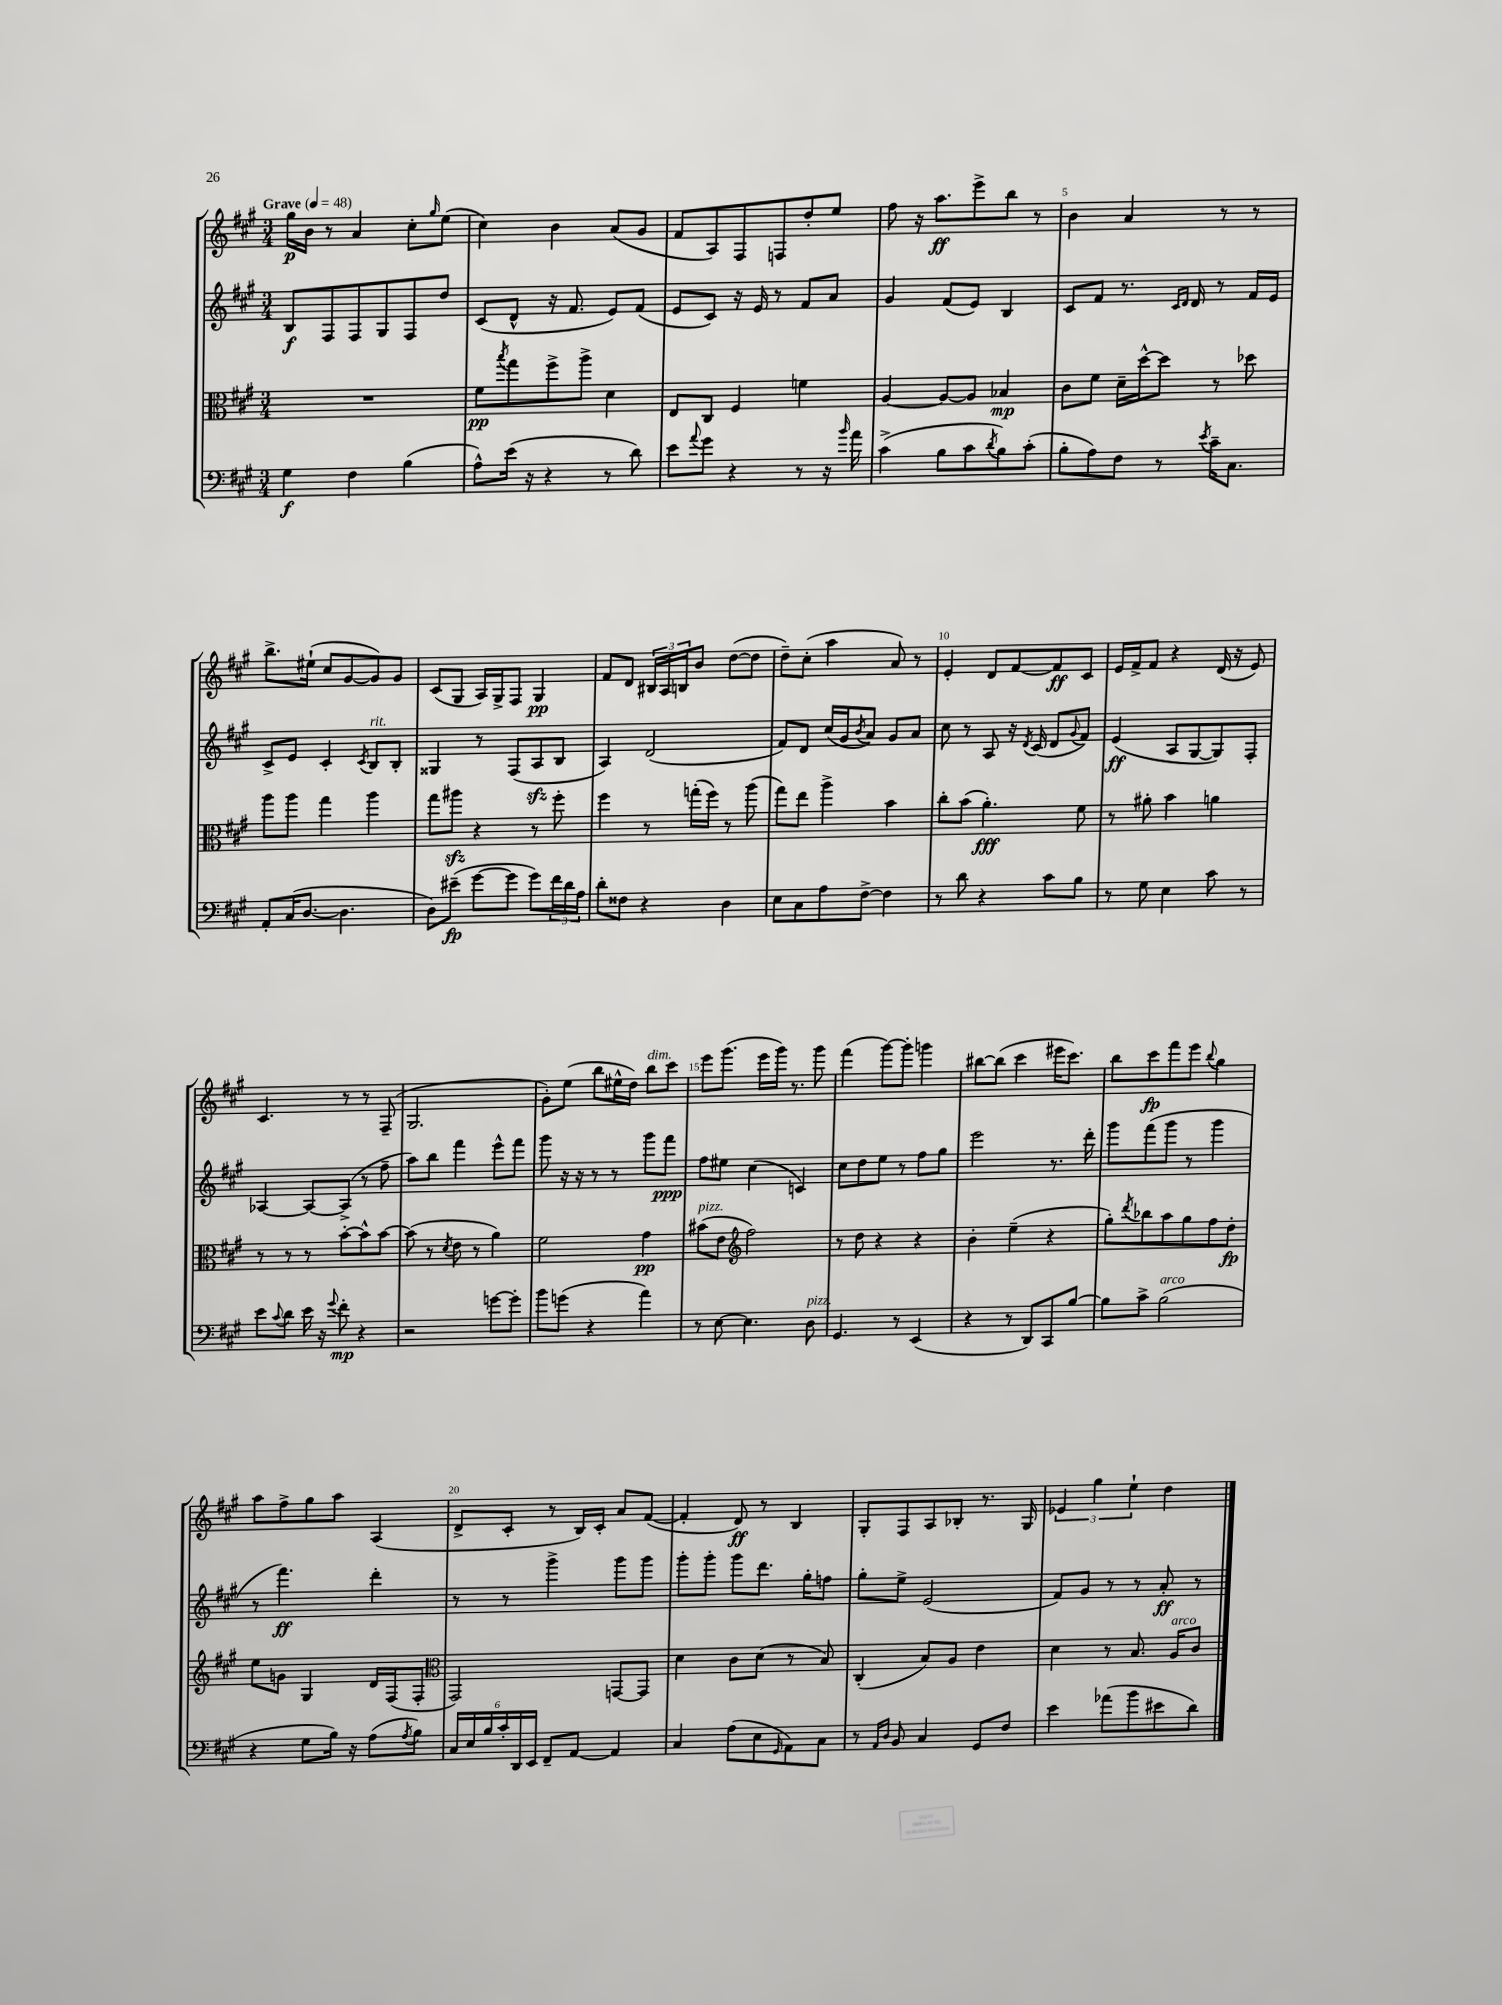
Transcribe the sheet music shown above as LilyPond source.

<<
\new StaffGroup <<
\new Staff = "s0" {
    \clef treble \key a \major \numericTimeSignature \time 3/4 \tempo "Grave" 4 = 48
    gis''16\p b'16 r8 a'4 cis''8-. \grace { gis''16 } e''8( |
    cis''4) b'4 a'8( gis'8 |
    fis'8 a8) fis8 f8 d''8-. e''8 |
    fis''8 r16 a''8.\ff e'''8-> b''8 r8 |
    b'4 a'4 r8 r8 |
    b''8.-> eis''16-!( cis''8 gis'8~ gis'8) gis'8 |
    cis'8( gis8 a16) gis16-> fis8 gis4\pp |
    fis'8 d'8 \tuplet 3/2 { bis16 a16 b16 } b'8 d''8~( d''8 |
    d''8--) cis''8-.( a''4 a'8) r8 |
    e'4-. d'8 fis'8~ fis'8\ff cis'8 |
    e'16 fis'16-> fis'8 r4 d'16( r16 e'8) |
    cis'4. r8 r8 fis8--( |
    gis2. |
    gis'8-.) e''8( b''8 eis''16-^ d''16) b''8^\markup { \italic "dim." } cis'''8 |
    e'''8 gis'''8.( e'''16 gis'''16) r8. gis'''8 |
    fis'''4( gis'''8~) gis'''8-. g'''4 |
    bis''8~ bis''8( cis'''4 eis'''16 cis'''8.) |
    b''8 cis'''8\fp fis'''8 e'''8 \appoggiatura { b''8 } gis''4 |
    a''8 fis''8-> gis''8 a''8 a4( |
    d'8-> cis'8-. r8 b16) cis'16-. a'8 fis'8~( |
    fis'4-. d'8\ff) r8 b4 |
    gis8-. fis8 a8 bes8-. r8. gis16 |
    \tuplet 3/2 { ees'4 gis''4 e''4-! } d''4 \bar "|." |
}
\new Staff = "s1" {
    \clef treble \key a \major \numericTimeSignature \time 3/4
    b8\f fis8 fis8 gis8 fis8 d''8 |
    cis'8( d'8-^ r16 fis'8. e'8) fis'8( |
    e'8 cis'8) r16 e'16 r8 fis'8 a'8 |
    gis'4 fis'8( e'8) b4 |
    cis'8 fis'8 r8. \grace { cis'16 d'16 } d'16 r8 fis'16 e'16 |
    cis'8-> e'8 cis'4-. \acciaccatura { cis'8 } b8^\markup { \italic "rit." } b8-. |
    gisis4 r8 fis8( a8\sfz b8 |
    a4) d'2( |
    fis'8) d'8 cis''16( gis'16 \acciaccatura { b'8 } a'8) gis'8 a'8 |
    cis''8 r8 a8 r16 \acciaccatura { d'8 } cis'16( d'8 \appoggiatura { gis'8 } fis'8) |
    e'4\ff( a8 gis8~ gis8) fis8-. |
    aes4~ aes8~ aes8->( r8 fis''8-- |
    a''8) b''8 fis'''4 e'''8-^ fis'''8 |
    gis'''8 r16 r16 r8 r8 gis'''8 fis'''8\ppp |
    fis''8 eis''8 cis''4( c'4) |
    cis''8 d''8 e''8 r8 fis''8 gis''8 |
    e'''2 r8. d'''16-. |
    gis'''8 fis'''8( gis'''8 r8 gis'''4 |
    r8 fis'''4.\ff) d'''4-. |
    r8 r8 gis'''4-> gis'''8 gis'''8 |
    gis'''8-. gis'''8-. gis'''8 d'''8. gis''16-. f''8 |
    gis''8-. e''8-> e'2( |
    fis'8) gis'8 r8 r8 a'8-.\ff r8 \bar "|." |
}
\new Staff = "s2" {
    \clef alto \key a \major \numericTimeSignature \time 3/4
    R2. |
    fis'8\pp \acciaccatura { b''8 } gis''8 fis''8-> a''8-> d'4 |
    e8 cis8 fis4 f'4 |
    a4~ a8~ a8 bes4\mp |
    cis'8 fis'8 d'16-- d''16~-^ d''8 r8 des''8 |
    a''8 a''8 gis''4 a''4 |
    gis''8 ais''8\sfz r4 r8 fis''8-. |
    fis''4 r8 g''16-.( fis''16) r8 a''8( |
    gis''8) e''8 a''4-> b'4 |
    cis''8-. b'8( a'4.-.\fff) fis'8 |
    r8 ais'8-. b'4 a'4 |
    r8 r8 r8 b'8~-. b'8-^ b'8~ |
    b'8( r8 \acciaccatura { d'8 } e'8 r8 a'4) |
    fis'2 gis'4\pp |
    bis'8^\markup { \italic "pizz." }( e'8 \clef treble fis''2) |
    r8 d''8 r4 r4 |
    b'4-. e''4--( r4 |
    gis''8-.) \acciaccatura { d'''8 } bes''8 a''8 gis''8 fis''8 d''8-.\fp |
    e''8 g'8 gis4 d'16 fis16( fis8-. |
    \clef alto gis,2) g,8~ g,8 |
    d'4 cis'8 d'8( r8 b8) |
    cis4-.( b8) a8 e'4 |
    d'4 r8 b8. a16^\markup { \italic "arco" } cis'8 \bar "|." |
}
\new Staff = "s3" {
    \clef bass \key a \major \numericTimeSignature \time 3/4
    gis4\f fis4 b4( |
    a8-^) e'16( r16 r4 r8 d'8) |
    e'8 \appoggiatura { a'8 } gis'8 r4 r8 r16 \grace { b'16 } a'16 |
    cis'4->( b8 cis'8 \acciaccatura { d'8 } b8) cis'8-.( |
    b8-. a8) fis8 r8 \acciaccatura { e'8 } cis'16-- cis8. |
    a,8-. cis16( d8.~ d4. |
    d8) eis'8--\fp( gis'8~ gis'8 gis'8) \tuplet 3/2 { fis'16 d'16 a16 } |
    d'8-. fisis8 r4 d4 |
    e8 cis8 a8 fis8~-> fis4 |
    r8 d'8 r4 cis'8 b8 |
    r8 gis8 e4 cis'8 r8 |
    e'8 \appoggiatura { cis'8 } d'8 e'16 r16 \appoggiatura { gis'8 } fis'8-.\mp r4 |
    r2 g'8~ g'8-. |
    b'8 g'8( r4 a'4) |
    r8 e8~ e4. d8^\markup { \italic "pizz." } |
    gis,4. r8 e,4( |
    r4 r8 d,8) cis,8 b8~ |
    b8 cis'8-> b2^\markup { \italic "arco" }( |
    r4 gis8 b16) r16 a8( \acciaccatura { a8 } b8) |
    \tuplet 6/4 { cis16 e16 b16 cis'16-. d,16 e,16 } fis,8-- a,8~ a,4 |
    cis4 a8( e8 \grace { gis,16 } a,8) cis8 |
    r8 \grace { a,16 d16 } b,8 cis4 gis,8 fis8 |
    e'4 aes'8( b'8 eis'8 d'8) \bar "|." |
}
>>
>>
\layout { \context { \Score \override BarNumber.break-visibility = ##(#f #t #t) barNumberVisibility = #(every-nth-bar-number-visible 5) } }
